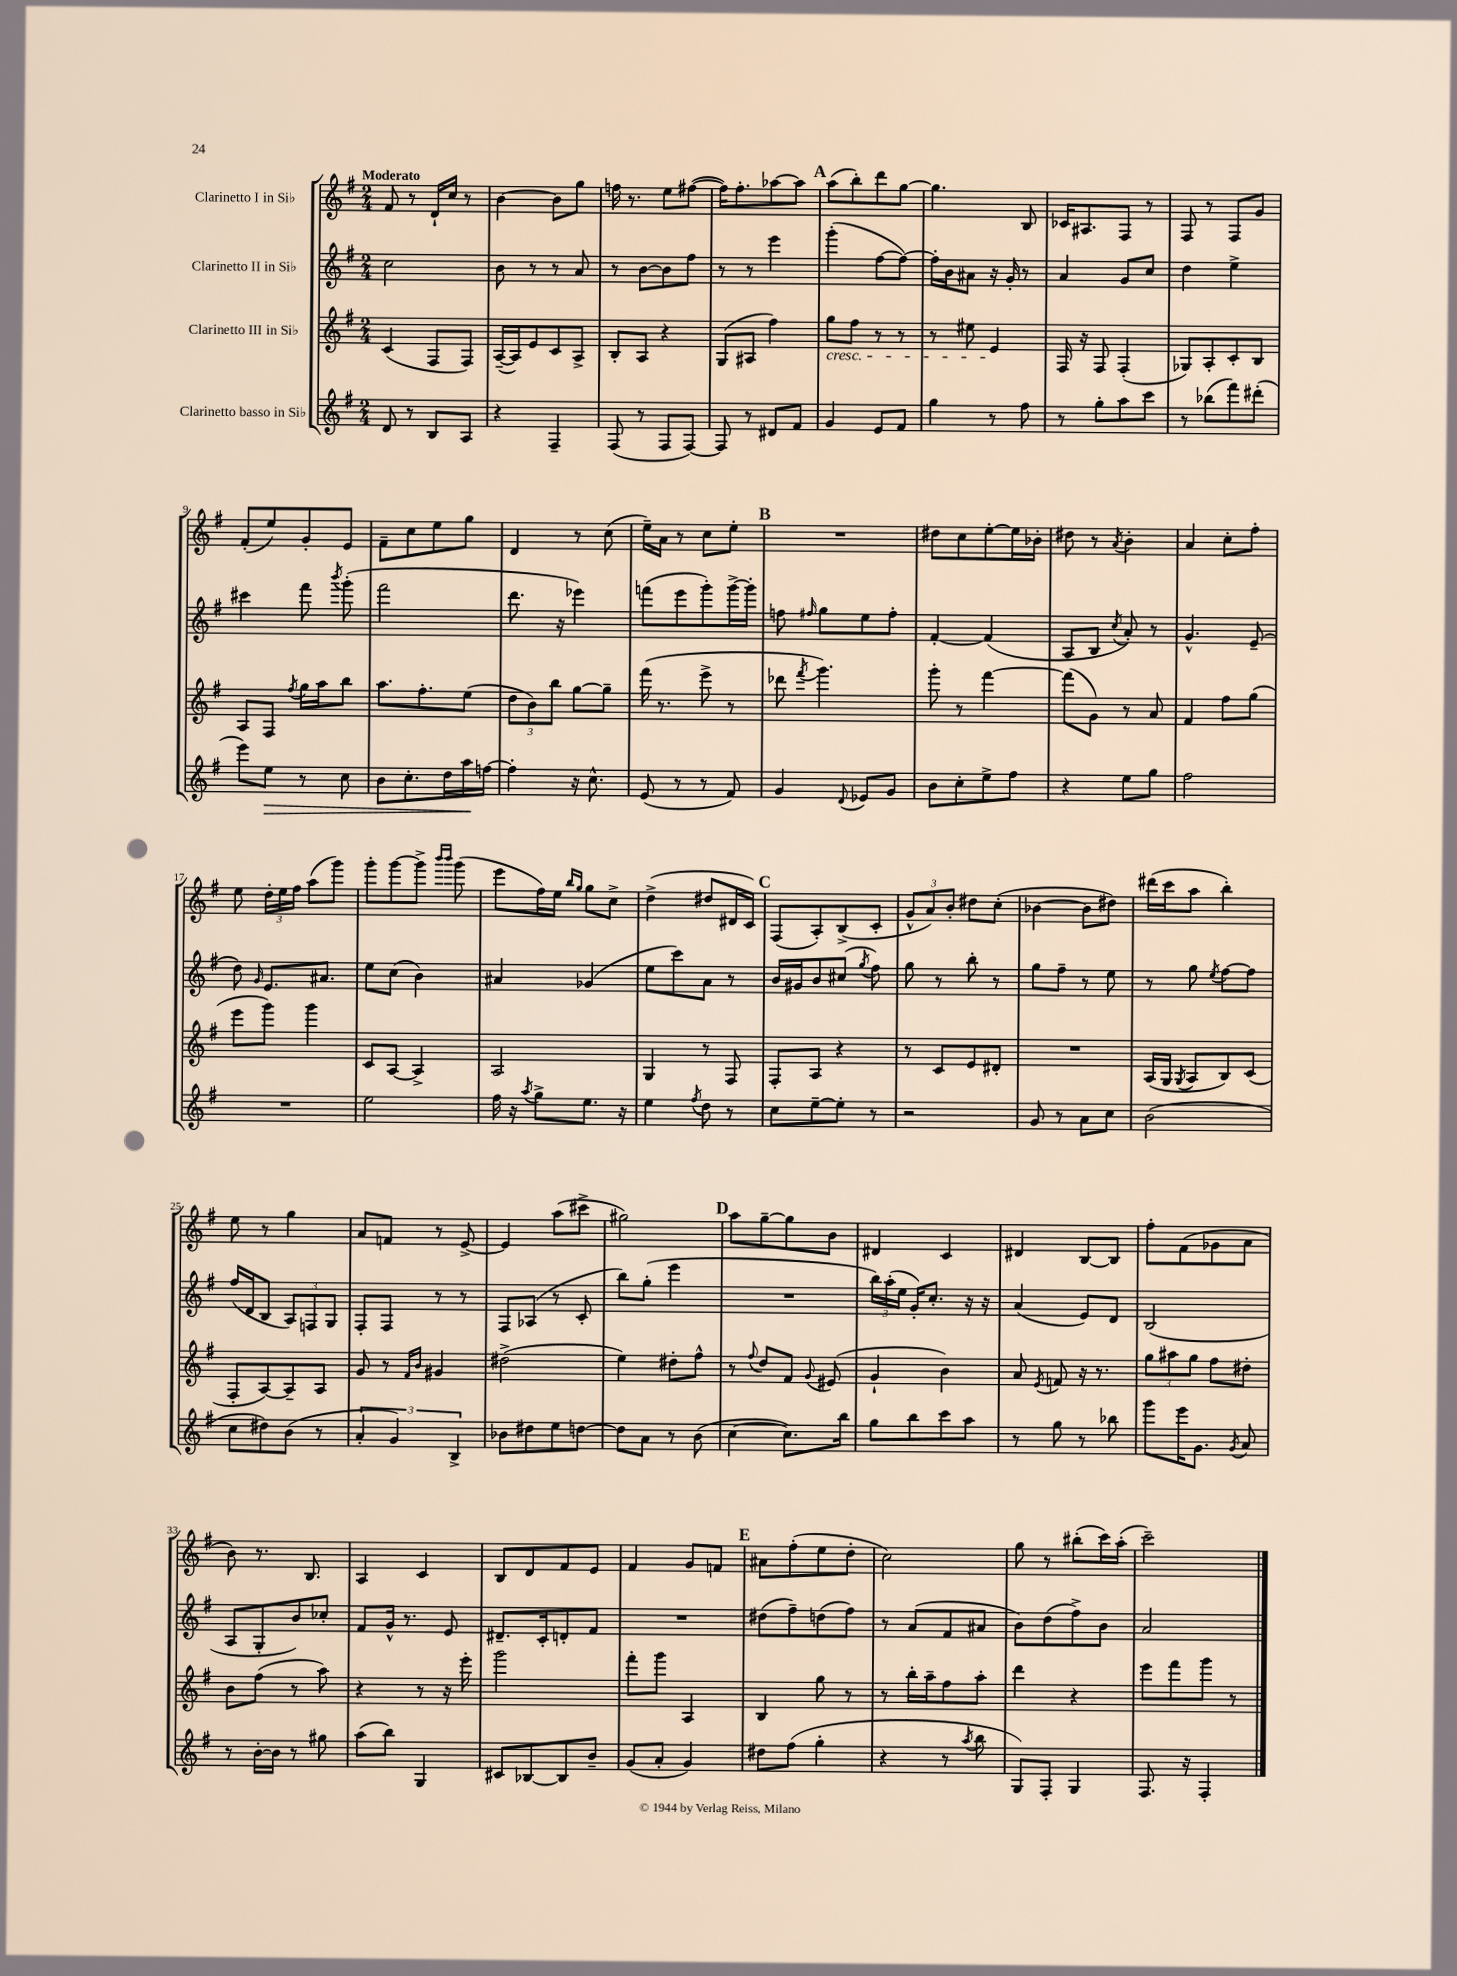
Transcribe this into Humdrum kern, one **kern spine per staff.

**kern	**dynam	**kern	**kern	**kern
*part4	*part4	*part3	*part2	*part1
*staff4	*staff4	*staff3	*staff2	*staff1
*I"Clarinetto basso in Si♭	*	*I"Clarinetto III in Si♭	*I"Clarinetto II in Si♭	*I"Clarinetto I in Si♭
*clefG2	*	*clefG2	*clefG2	*clefG2
*k[f#]	*	*k[f#]	*k[f#]	*k[f#]
*M2/4	*	*M2/4	*M2/4	*M2/4
=1	=1	=1	=1	=1
!	!	!	!	!LO:TX:a:B:t=Moderato
8d/	.	(4c/	2cc\	8f#/
8r	.	.	.	8r
8B/L	.	8F#/L	.	16d`/LL
.	.	.	.	16cc/JJ
8A/J	.	8F#/J)	.	8r
=2	=2	=2	=2	=2
4r	.	([16A~/LL	8b\	[4b\
.	.	16A/J])	.	.
.	.	8e/	8r	.
4F#~/	.	8c/	8r	8b\L]
.	.	8A^/J	8a/	8gg\J
=3	=3	=3	=3	=3
(8F#/	.	8B'/L	8r	16ffn\
.	.	.	.	8.r
8r	.	8A/J	[8b\L	.
8F#/L	.	4r	8b\]	8ee\L
[8F#/J)	.	.	8ff#\J	([8ff#X\J
=4	=4	=4	=4	=4
8F#/]	.	(8G/L	8r	16ff#\KL])
.	.	.	.	8.ff#'\
8r	.	8A#X/J	8r	.
8d#X/L	.	4ff#\)	4eee\	[8aa-X\
8f#/J	.	.	.	8aa-\J]
!!LO:REH:place=s1:t=A
=5	=5	=5	=5	=5
!	!	!LO:TX:b:i:t=cresc.	!	!
4g/	.	8gg\L	(4ggg'\	(8aa\L
.	.	8ff#\J	.	8bb'\)
8e/L	.	8r	[8ff#\L	8ddd\
8f#/J	.	8r	8ff#\J_)	[8gg\J
=6	=6	=6	=6	=6
4gg\	.	8r	16ff#'\LL]	4.gg\]
.	.	.	16b\J	.
.	.	8ee#X\	8a#X\J	.
8r	.	4e/	16r	.
.	.	.	16g'/	.
8ff#\	.	.	8r	8B/
=7	=7	=7	=7	=7
8r	.	16F#/	4a/	16c-X/KL
.	.	16r	.	8.A#X/
8gg'\L	.	8F#/	.	.
8aa\	.	(4F#'/	8g/L	8F#/J
8ccc\J	.	.	8cc/J	8r
=8	=8	=8	=8	=8
8r	.	8G-X/L)	4dd\	8F#/
(8bb-X\L	.	8A'/	.	8r
8fff#\)	.	8c'/	4ee^\	8F#/L
(8ddd#X'\J	.	8B/J	.	8g/J
!!LO:LB:g=z
=9	=9	=9	=9	=9
8eee\L)	.	8A/L	4ccc#X\	(8f#'/L
!	!LO:HP:b	!	!	!
8ee\J	>	8F#/J	.	8ee/)
.	.	8qff#/	.	.
8r	.	16gg\LL	8fff#\	8g'/
.	.	16aa\J	.	.
.	.	.	8qbbb/	.
8cc\	.	8bb\J	(8ggg'\	8e/J
=10	=10	=10	=10	=10
8b\L	.	8.aa\L	2fff#\	8f#~\L
8.cc'\	.	.	.	8cc\
.	.	8.ff#'\	.	.
.	.	.	.	8ee\
16dd\L	.	.	.	.
16aa\	.	(8ee\J	.	8gg\J
[16ffn\JJ	]	.	.	.
=11	=11	=11	=11	=11
4ff'\]	.	12dd\L	8.ddd\	4d/
.	.	12b\)	.	.
.	.	12bb\J	.	.
.	.	.	16r	.
16r	.	[8gg\L	4eee-X\)	8r
8.cc^^\	.	.	.	.
.	.	8gg~\J]	.	(8cc\
=12	=12	=12	=12	=12
(8e/	.	(16fff#\	(8fffn\L	16ee~\LL)
.	.	8.r	.	16a\JJ
8r	.	.	8eee\	8r
8r	.	8eee^\	8ggg'\)	8cc\L
8f#/)	.	8r	[16ggg^\L	8ee'\J
.	.	.	16ggg'\JJ]	.
!!LO:REH:place=s1:t=B
=13	=13	=13	=13	=13
4g/	.	8ddd-X\	8ffn\	2r
.	.	8qfff#/	16qqff#X/	.
.	.	4.ggg\)	8gg\L	.
8qqd/	.	.	.	.
8e-X/L	.	.	8ee\	.
8g/J	.	.	8ff#'\J	.
=14	=14	=14	=14	=14
8b\L	.	8ggg'\	[4f#'/	8dd#X\L
8cc'\	.	8r	.	8cc\
8ee^\	.	[4fff#\	(4f#/]	[8ee'\
8ff#\J	.	.	.	16ee\L]
.	.	.	.	16b-X'\JJ
=15	=15	=15	=15	=15
4r	.	(8fff#\L]	8A/L	8dd#X\
.	.	8g\J)	8B/J	8r
.	.	.	8qcc/	8qa/
8ee\L	.	8r	8a'/)	4b'\
8gg\J	.	8a/	8r	.
=16	=16	=16	=16	=16
2ff#\	.	4f#/	4.g^^/	4a/
.	.	8ff#\L	.	8cc'\L
.	.	(8gg\J	(8e~/	8ff#'\J
!!LO:LB:g=z
=17	=17	=17	=17	=17
2r	.	8eee\L	8dd\)	8ee\
.	.	.	16qqg/	.
.	.	8ggg\J)	8.e/L	24dd'\LL
.	.	.	.	24ee\
.	.	.	.	24ff#\JJ
.	.	4ggg\	.	(8aa\L
.	.	.	8.a#X/J	.
.	.	.	.	8ggg\J)
=18	=18	=18	=18	=18
2ee\	.	8c/L	8ee\L	8ggg'\L
.	.	[8A/J	(8cc\J	[8ggg\
.	.	4A^/]	4b\)	8ggg^\J]
.	.	.	.	16qqbbb/LL
.	.	.	.	16qqbbb/JJ
.	.	.	.	(8ggg\
=19	=19	=19	=19	=19
16ff#\	.	2A/	4a#X/	8eee\L
16r	.	.	.	.
8qaa/	.	.	.	.
8gg^\L	.	.	.	16ff#\L)
.	.	.	.	16ee\JJ
.	.	.	.	16qqbb/LL
.	.	.	.	16qqgg/JJ
8.ee\J	.	.	(4g-X/	8gg\L
.	.	.	.	8cc^\J
16r	.	.	.	.
=20	=20	=20	=20	=20
4ee\	.	4G/	8ee\L	(4dd^\
.	.	.	8ccc\)	.
8qff#/	.	.	.	.
8dd\	.	8r	8a\J	8dd#X/L
8r	.	8F#/	8r	16d#X/L
.	.	.	.	16c/JJ)
!!LO:REH:place=s1:t=C
=21	=21	=21	=21	=21
8cc\L	.	8F#'/L	16b/LL	(8F#/L
.	.	.	16g#X/J	.
[8ee~\	.	8A/J	8b/	8A'/)
8ee'\J]	.	4r	(8cc#X/J	(8B^/
.	.	.	8qgg/	.
8r	.	.	8ff#\)	8c'/J
=22	=22	=22	=22	=22
2r	.	8r	8gg\	12g^^/L
.	.	.	.	12a/)
.	.	8c/L	8r	.
.	.	.	.	12b'/J
.	.	8e/	8bb'\	8dd#X\L
.	.	8d#X'/J	8r	(8cc'\J
=23	=23	=23	=23	=23
8g/	.	2r	8gg\L	[4b-X\
8r	.	.	8ff#~\J	.
8a\L	.	.	8r	8b-\L]
8cc\J	.	.	8ee\	8dd#X\J)
=24	=24	=24	=24	=24
(2b\	.	(16A/LL	8r	(16ddd#X\LL
.	.	16G/JJ	.	16ccc\J
.	.	8qG/	.	.
.	.	8A/L	8gg\	8aa\J
.	.	.	8qee/	.
.	.	8B/)	[8ff#\L	4bb'\)
.	.	(8c/J	8ff#\J]	.
!!LO:LB:g=z
=25	=25	=25	=25	=25
8cc\L	.	8F#'/L	(16ff#/LL	8ee\
.	.	.	16d/J	.
8dd#X\)	.	[8A/)	8B/J	8r
(8b\J	.	8A~/]	12A/L)	4gg\
.	.	.	12Fn/	.
8r	.	8A/J	.	.
.	.	.	12G/J	.
=26	=26	=26	=26	=26
6a'/	.	8g/	8F#'/L	8a/L
.	.	8r	8F#/J	8fn/J
6g/)	.	.	.	.
.	.	16qqf#/LL	.	.
.	.	16qqb/JJ	.	.
.	.	4g#X/	8r	8r
6B^/	.	.	.	.
.	.	.	8r	[8e^/
=27	=27	=27	=27	=27
8b-X\L	.	(2dd#X^\	8F#/L	4e/]
8dd#X\	.	.	(8A-X/J	.
8ee\	.	.	8r	(8aa\L
[8ddn\J	.	.	8c'/	8ccc#X^\J
=28	=28	=28	=28	=28
8dd\L]	.	4ee\)	8bb\L)	2gg#X\)
8a\J	.	.	(8gg'\J	.
8r	.	8dd#X'\L	4eee\	.
(8b\	.	8ff#^^\J	.	.
!!LO:REH:place=s1:t=D
=29	=29	=29	=29	=29
[4cc\	.	8r	2r	8aa\L
.	.	8qqff#/	.	.
.	.	8dd/L	.	[8gg~\
8.cc\L])	.	8f#/J	.	8gg\]
.	.	8qqg/	.	.
.	.	(8e#X/	.	8b\J
16bb\Jk	.	.	.	.
=30	=30	=30	=30	=30
8gg\L	.	4g`/	24bb\LL)	4d#X/
.	.	.	(24aa'\	.
.	.	.	24ee\JJ	.
8bb\	.	.	16g'/KL)	.
.	.	.	8.cc'/J	.
8ccc\	.	4b\)	.	4c/
8aa\J	.	.	16r	.
.	.	.	16r	.
=31	=31	=31	=31	=31
8r	.	8a/	(4a/	4d#X/
.	.	8qe/	.	.
8gg\	.	8fn/	.	.
8r	.	16r	8e/L)	[8B/L
.	.	8.r	.	.
8bb-X\	.	.	8d/J	8B/J]
=32	=32	=32	=32	=32
8ggg\L	.	12gg\L	(2B/	8ff#'\L
.	.	12aa#X\	.	.
16eee\K	.	.	.	(8f#\
.	.	12gg\J	.	.
8.g\J	.	.	.	.
.	.	8ff#\L	.	8g-X\
8qg/	.	.	.	.
8a/	.	8dd#X'\J	.	8a\J
!!LO:LB:g=z
=33	=33	=33	=33	=33
8r	.	8b\L	8A/L	8b\)
[16b'\LL	.	(8ff#\J	8G'/	8.r
16b\JJ]	.	.	.	.
8r	.	8r	8b/)	.
.	.	.	.	8.B/
8gg#X\	.	8aa\)	8cc-X'/J	.
=34	=34	=34	=34	=34
(8aa\L	.	4r	8f#/L	4A/
8bb\J)	.	.	16g^^/Jk	.
.	.	.	8.r	.
4G/	.	8r	.	4c/
.	.	16r	8e/	.
.	.	16eee'\	.	.
=35	=35	=35	=35	=35
8c#X/L	.	2ggg\	8.d#X~/L	8B/L
[8B-X/	.	.	.	8d/
.	.	.	16c'/k	.
8B-/]	.	.	8dn'/	8f#/
8b~/J	.	.	8f#/J	8e/J
=36	=36	=36	=36	=36
(8g/L	.	8fff#'\L	2r	4f#/
8a'/J	.	8ggg\J	.	.
4g/)	.	4A/	.	8g/L
.	.	.	.	8fn/J
!!LO:REH:place=s1:t=E
=37	=37	=37	=37	=37
8dd#X\L	.	4B/	(8dd#X\L	8a#X\L
(8ff#\J	.	.	8ff#~\)	(8ff#'\
4gg'\	.	8gg\	(8ddn\	8ee\
.	.	8r	8ff#\J)	8dd'\J
=38	=38	=38	=38	=38
4r	.	8r	8r	2cc\)
.	.	16bb'\LL	(8a/L	.
.	.	16aa~\J	.	.
8r	.	8ff#\	8f#/	.
8qaa/	.	.	.	.
8bb\	.	8aa'\J	8a#X/J	.
=39	=39	=39	=39	=39
8G/L)	.	4ddd\	8b\L)	8gg\
8F#'/J	.	.	(8dd\	8r
4G/	.	4r	8ff#^\)	(8bb#X'\L
.	.	.	8b\J	16ccc\L)
.	.	.	.	(16aa'\JJ
=40	=40	=40	=40	=40
8.F#/	.	8eee\L	2a/	2ccc~\)
.	.	8fff#\	.	.
16r	.	.	.	.
4F#'/	.	8ggg\J	.	.
.	.	8r	.	.
==	==	==	==	==
*-	*-	*-	*-	*-
